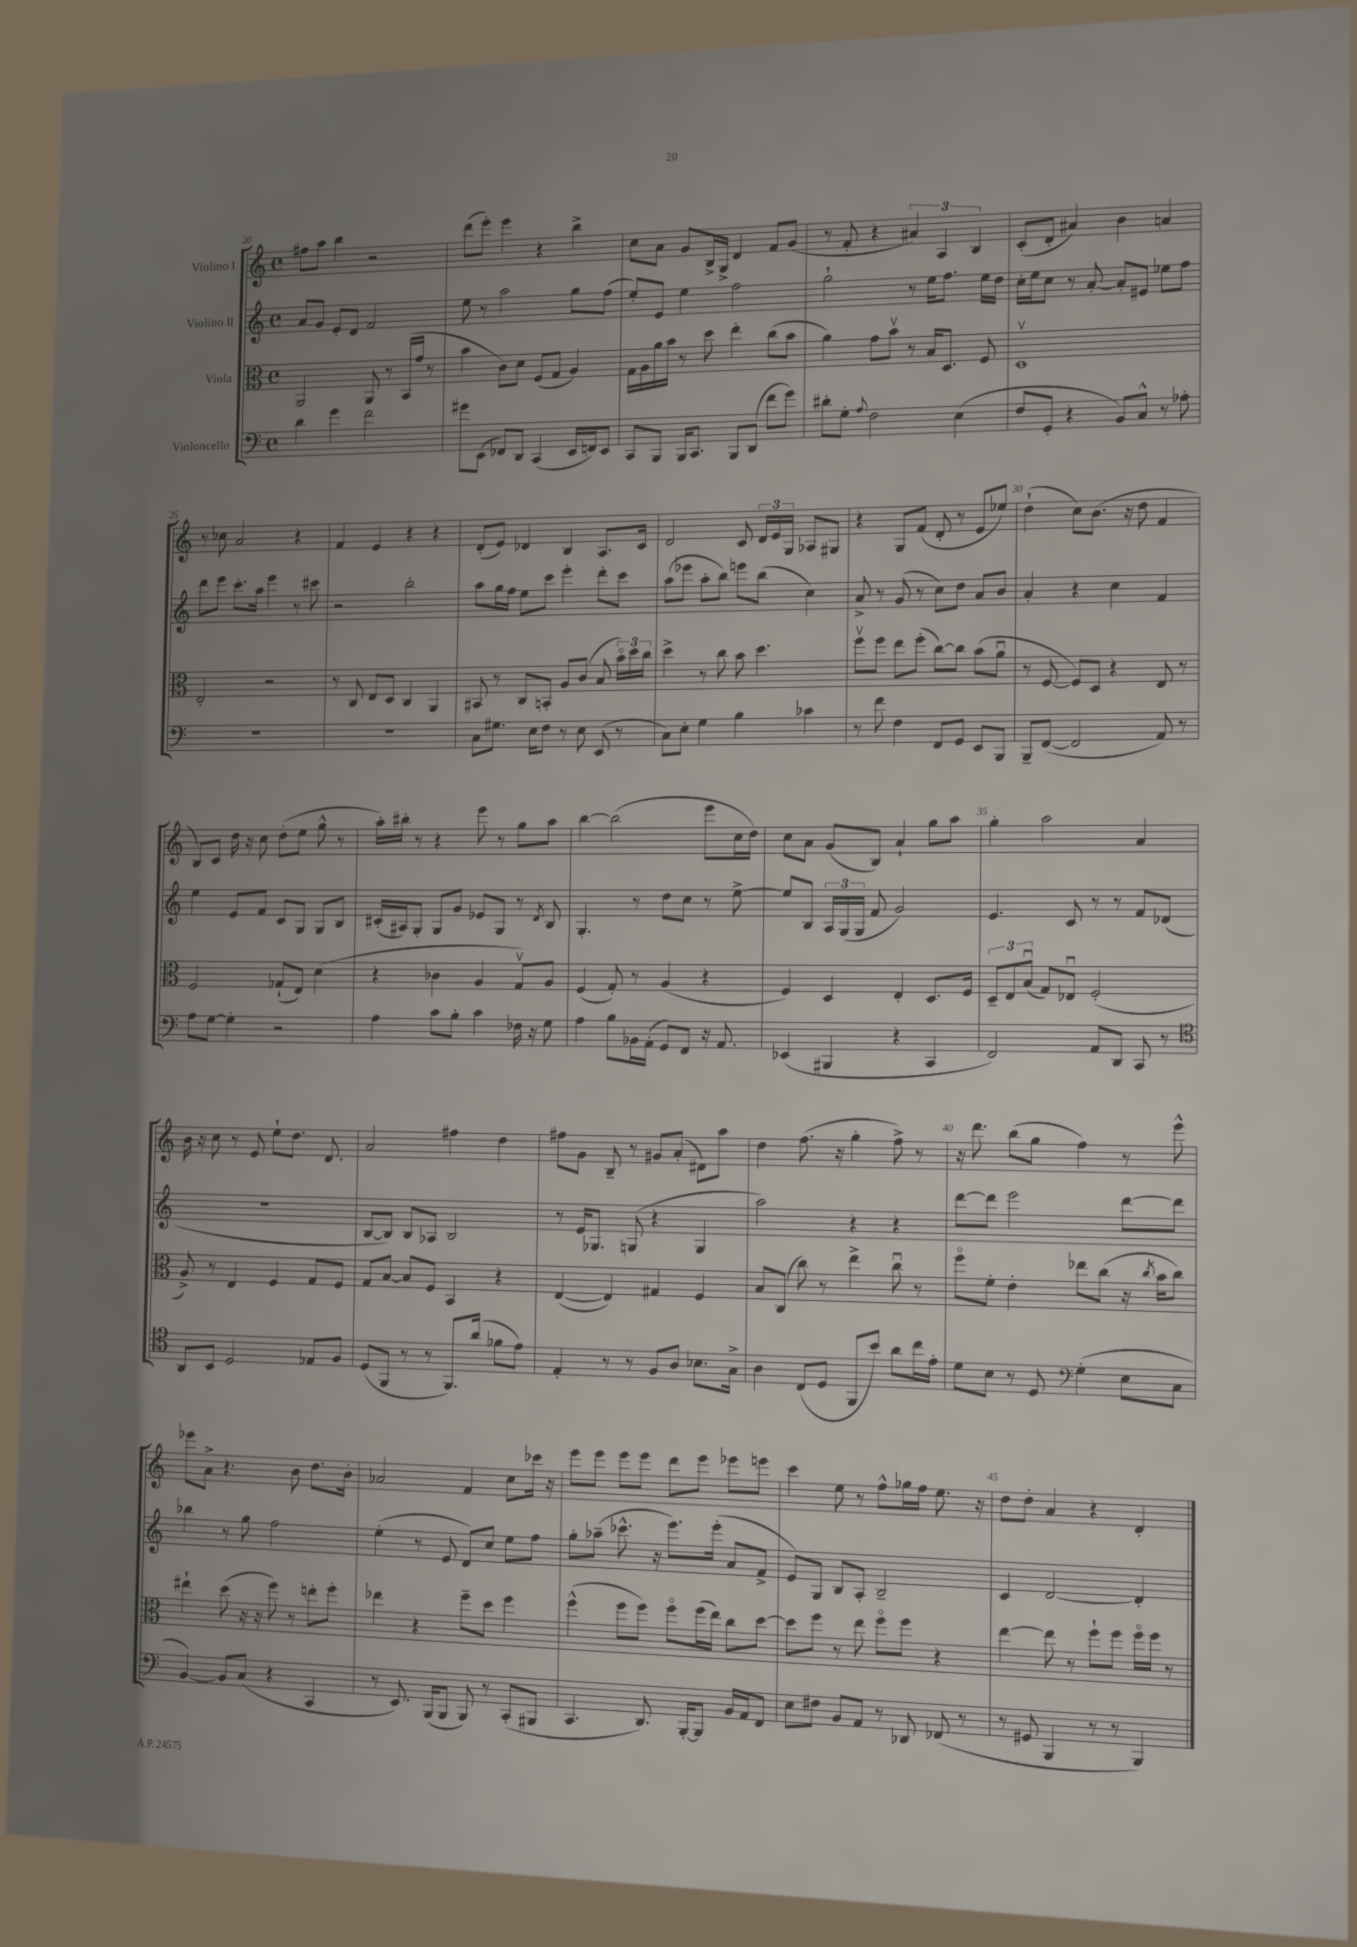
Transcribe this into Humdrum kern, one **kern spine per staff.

**kern	**kern	**kern	**kern
*staff4	*staff3	*staff2	*staff1
*clefF4	*clefC3	*clefG2	*clefG2
*k[]	*k[]	*k[]	*k[]
*M4/4	*M4/4	*M4/4	*M4/4
*met(c)	*met(c)	*met(c)	*met(c)
4d	2AA	8a	8ff#
.	.	8g	8aa
4g	.	8e'	4bb
.	.	8d	.
2f	8AA	2f	2r
.	8r	.	.
.	(16BB	.	.
.	16g	.	.
.	8r	.	.
=	=	=	=
8g#	4b	8ee	(8ddd
(8EE	.	8r	8eee')
8FF-)	8c)	2aa	4eee
8DD	8d	.	.
(4CC	(8F	.	4r
.	8G	.	.
16EE	4A)	8gg	4bb^
16FF)	.	.	.
8EE	.	(8ff	.
=	=	=	=
8CC	16G	8ee')	8cc
.	16A	.	.
8BBB	16a	8e	8a
.	16b	.	.
16BBB	8r	4ee	8g
8.CC	.	.	.
.	8dd	.	16B^
.	.	.	16G^
8BBB	4ee'	2ff	4d
(8DD	.	.	.
8f	(8cc	.	8f
8g)	8b	.	(8g
=	=	=	=
8d#'	4a)	2gg`	8r
8G'	.	.	8f'
8qqA	.	.	.
2F	8g	.	4r
.	8bv	.	.
.	8r	8r	6a#)
.	16B	16ee	.
.	.	.	6A
.	8.D	8.ff	.
(4E	.	.	.
.	.	.	6B
.	8F	16ee	.
.	.	16dd	.
=	=	=	=
8F	1Dv	16cc'	(8c'
.	.	16ee	.
8GG'	.	8cc	8d'
4r	.	8r	4a#)
.	.	[8a'	.
8BB)	.	8a']	4b
8C^^	.	8e#	.
8r	.	8ee-	4a
8A-'	.	8ff	.
=	=	=	=
1r	2E'	8ddd	8r
.	.	8eee	8cc-
.	.	8.ccc'	2a
.	.	16aa	.
.	2r	4eee	.
.	.	8r	4r
.	.	8ccc#	.
=	=	=	=
1r	8r	2r	4f
.	8C	.	.
.	8E	.	4e
.	8D	.	.
.	4C	2bb'	4r
.	4AA	.	4r
=	=	=	=
8C	8BB#	8aa	(8d'
8.G#	8r	16gg	8e)
.	.	16ff	.
.	8C	8ee	4d-
16E	.	.	.
8F	8BB'	8ccc	.
8r	8A	4eee'	4B
8E	(8c	.	.
(8EE	8B	8ddd'	8.A
8r	24bo)	8ccc	.
.	24dd	.	.
.	.	.	16c
.	24cc	.	.
=	=	=	=
8C)	4dd^	(8aa	2d
8E'	.	8eee-	.
4G	8r	8aa'	.
.	8cc	8bb)	.
4B	8b	8eee	8c
.	4.dd	(8bb	24d
.	.	.	24e
.	.	.	24G
4c-	.	4cc)	8A-
.	.	.	8G#
=	=	=	=
8r	8ffv	8a^	4r
8f	8ff	8r	.
4F	8ee	(8g	8G
.	(8ff'	8r	(8f
8FF	[8cc)	8cc)	8d'
8GG	8cc]	8dd	8r
8EE	(8b	8a	8e
8BBB	8au	8b	8ee-)
=	=	=	=
8BBB~	8r	4a'	(4dd`
([8FF	[8F	.	.
2FF]	8F])	4r	8cc)
.	8D	.	(8.b
.	4r	4cc	.
.	.	.	16r
.	.	.	8dd
8AA)	8E	4f	4f
8r	8r	.	.
=	=	=	=
8A	2F	4ee	8B)
[8G	.	.	8c
4G']	.	8e	16dd
.	.	.	16r
.	.	8f	8cc
2r	(8G-`	8c	(8dd'
.	8E)	8G	8ee
.	(4d	8G	8gg^^
.	.	8B	8r
=	=	=	=
4A	4r	(16c#'	16aa')
.	.	16A#)	16bb#'
.	.	8G'	8r
8c	4c-	8G	4r
8B'	.	8g	.
4c	4A	8e-	8eee
.	.	8G	8r
16F-	8Gv)	8r	8gg
16r	.	.	.
.	.	8qd	.
8G	8A	8B	8aa
=	=	=	=
4A	(4F	4.G'	[4bb
8B	8G')	.	(2bb]
16BB-	8r	8r	.
(16AA'	.	.	.
8GG)	(4A	8dd	.
8FF	.	8cc	.
16r	4r	8r	8eee
8.AA	.	.	.
.	.	[8ee^	16cc
.	.	.	16dd)
=	=	=	=
(4EE-	4F)	8ee]	8cc
.	.	8B	8a
4BBB#	4D	24A	(8g
.	.	(24G	.
.	.	24G	.
.	.	8f	8B)
4r	4E'	2g)	4a`
4CC	8.D	.	8gg
.	.	.	8aa
.	16F	.	.
=	=	=	=
2FF)	12D~	4.e	4gg'
.	12E	.	.
.	(12Bu	.	.
.	8G)	.	2aa
.	8E-u	8c	.
8AA	(2F'	8r	.
8DD	.	8r	.
8CC	.	8f	4a
8r	.	(8d-	.
=	=	=	=
*clefC4	*	*	*
8AA	8A^)	1r	16b
.	.	.	16r
8BB	8r	.	8cc
2D	4E	.	8r
.	.	.	8e
.	4F	.	8ee`
.	.	.	8.dd
8E-	8G	.	.
.	.	.	8.d
8F	8F	.	.
=	=	=	=
(8D	8G	[8B	2a
8FF	[8B	8B])	.
8r	8B]	8B	.
8r	8F	8A-	.
8.FF)	4BB	2B	4ff#
(16a	.	.	.
8f-	4r	.	4dd
8e)	.	.	.
=	=	=	=
4E'	([4E	8r	8ff#
.	.	16e	8g
.	.	8.G-	.
8r	4E])	.	8B~
8r	.	(8G	8r
8F	4G#	4r	8g#
8A	.	.	(8a'
8.B-	4F	4G	8d#)
.	.	.	8aa
16G^	.	.	.
=	=	=	=
4A	8B	2aa)	4dd
.	(8C	.	.
(8C	8cc)	.	(8.ff
8D	8r	.	.
.	.	.	16r
8FF	4ee^	4r	4gg'
8b)	.	.	.
8a	8ccu	4r	8ff^)
16cc	8r	.	8r
16e'	.	.	.
=	=	=	=
8d	8ffo	[8ddd	16r
.	.	.	8.ddd
8B	8f'	8ddd]	.
8r	4e'	2eee	(8bb
8D	.	.	8gg
*clefF4	*	*	*
(4G'	8ee-	.	4ff)
.	(8cc	.	.
8E	16r	[8ddd	8r
.	8qcc	.	.
.	16b	.	.
8C	8cc)	8ddd]	8eee^^
=	=	=	=
[4BB)	4ee#`	4bb-	8eee-
.	.	.	8a^
8BB]	(8dd	8r	4.r
(8C	16r	8gg	.
.	16r	.	.
4r	8ff)	2ff	.
.	8r	.	8b
4CC	8ee'	.	8.dd
.	8ff'	.	.
.	.	.	16b'
=	=	=	=
8r	4ee-	(4ee'	2a-
8.EE)	.	.	.
.	4r	8r	.
(16BBB	.	.	.
8BBB	.	8e	.
8BBB)	8ff~	8d)	4f
8r	8dd	8cc	.
(8CC'	4ff	8ee	8cc
8BBB#	.	8ff	16ccc-
.	.	.	16r
=	=	=	=
4.CC	(4ff^^	8gg'	8eee
.	.	(8aa-~	8eee
.	8ff	8.ccc-^^	8eee
8.DD)	8ff)	.	8eee
.	.	16r	.
.	8ffo	8.eee)	8ddd
[16BBB'	.	.	.
8BBB]	(16ff	.	8eee
.	16ee)	(16eee'	.
16BB	8cc	8a	8eee-
16AA	.	.	.
8FF	[8dd	8f^	8eee
=	=	=	=
8E	8dd]	8e)	4ccc
8F#	8ff	8G	.
8BB	8r	8B	8ee
8AA	8ee	8A'	8r
8r	8ffo	2B~	8ff^^
8DD-	8ff	.	16gg-
.	.	.	16ff
(8FF-	4r	.	8.ee
8r	.	.	.
.	.	.	16r
=	=	=	=
8r	[4ee	4c	8dd
8GG#	.	.	8dd'
4BBB	8ee]	[2d	4a
.	8r	.	.
8r	8ff`	.	4r
8r	8ff	.	.
4BBB)	16ffo	4d']	4d'
.	16ff	.	.
.	8r	.	.
==	==	==	==
*-	*-	*-	*-
